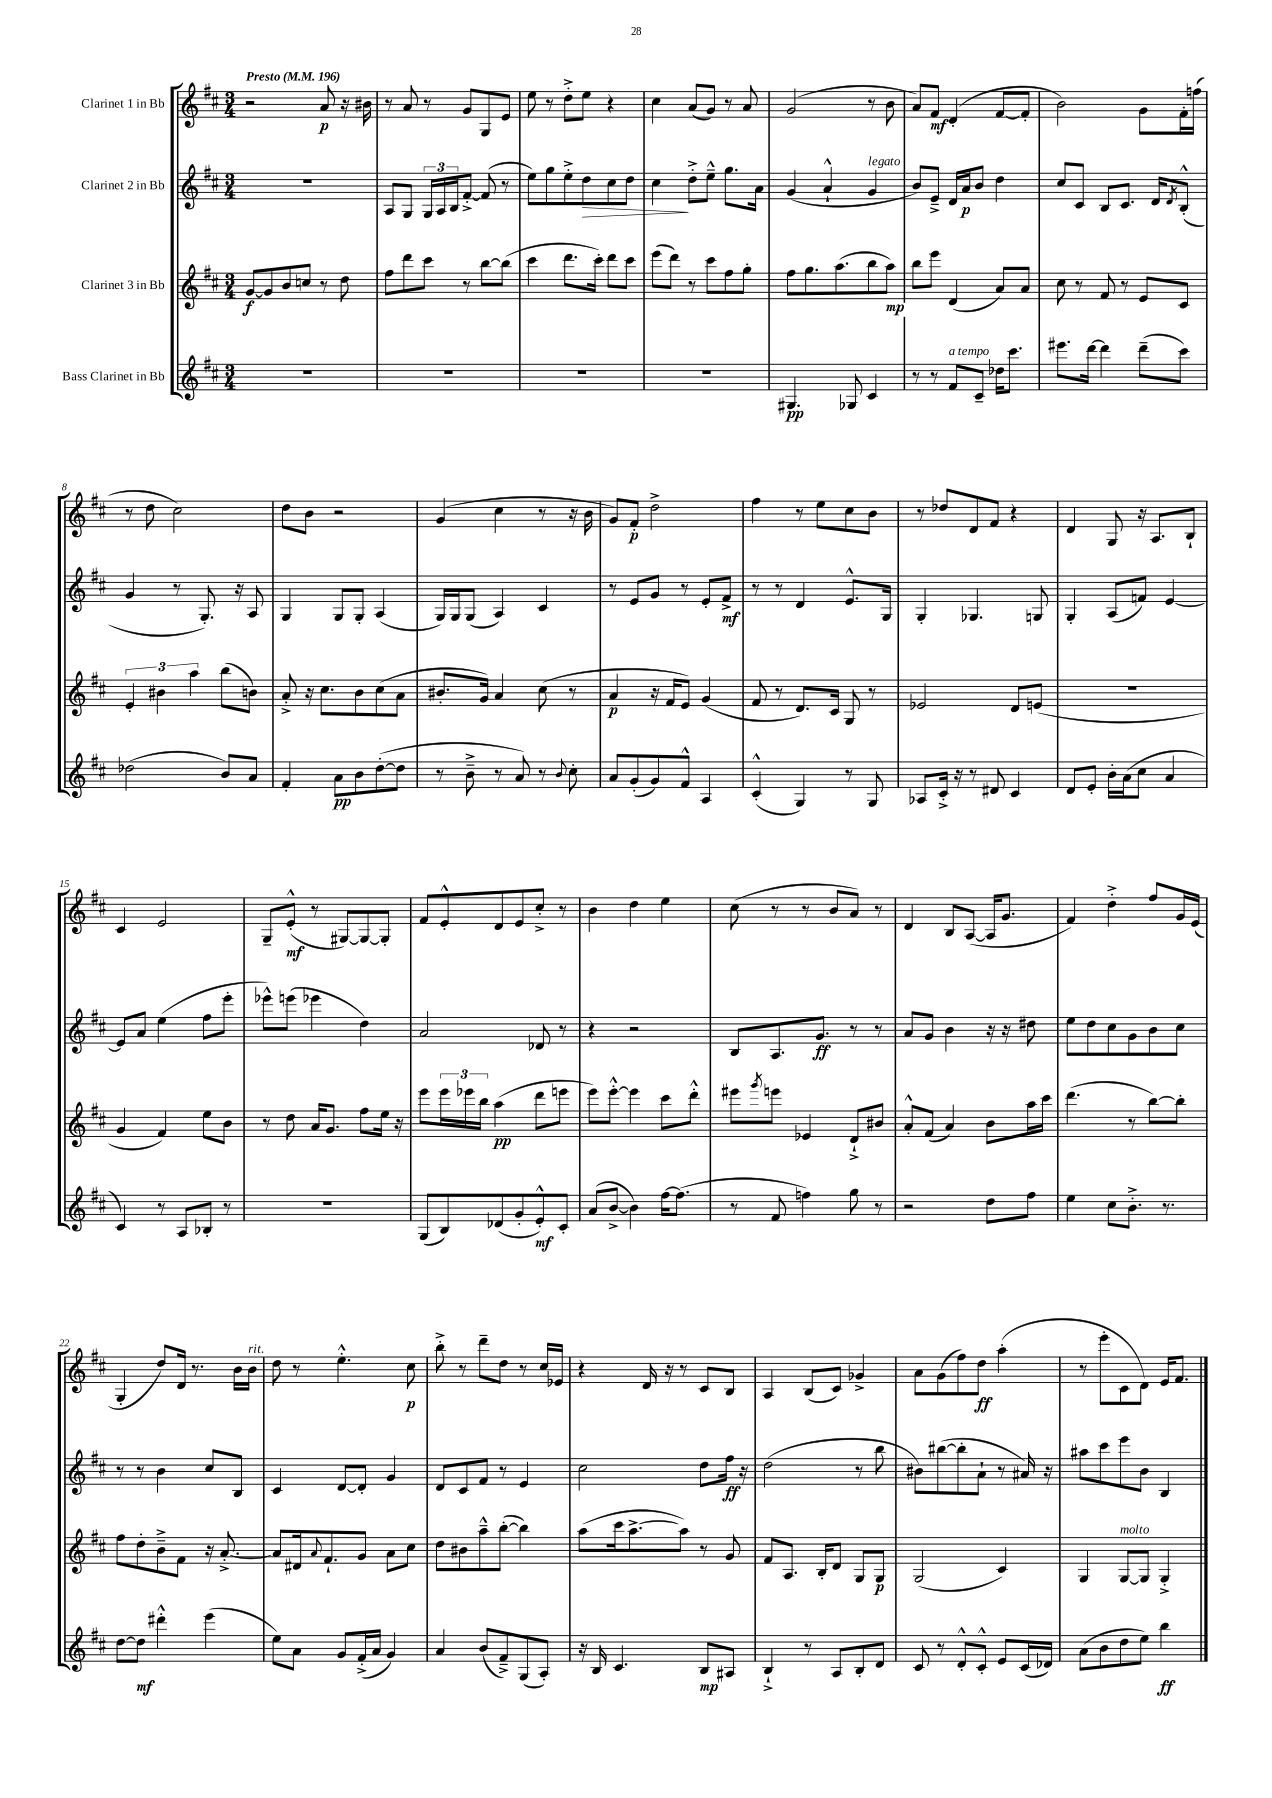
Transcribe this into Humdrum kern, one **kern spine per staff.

**kern	**kern	**kern	**kern
*staff4	*staff3	*staff2	*staff1
*clefG2	*clefG2	*clefG2	*clefG2
*k[f#c#]	*k[f#c#]	*k[f#c#]	*k[f#c#]
*M3/4	*M3/4	*M3/4	*M3/4
*MM196	*MM196	*MM196	*MM196
2.r	[8g/L	2.r	2r
.	8g/]	.	.
.	8b/	.	.
.	8cc/J	.	.
.	8r	.	8a/
.	8dd\	.	16r
.	.	.	16b#\
=	=	=	=
2.r	8ff#\L	8A/L	8r
.	8ddd\	8G/J	8a/
.	8ccc#\J	24G/LL	8r
.	.	24A/	.
.	.	24B/J	.
.	8r	[8f#'^/J	8g/L
.	[8bb\L	(8f#/]	8G/
.	(8bb\]J	8r	8e/J
=	=	=	=
2.r	4ccc#\	8ee\L)	8ee\
.	.	8gg\	8r
.	8.ddd\L	8ee'^\	8dd'^\L
.	.	8dd\	8ee\J
.	16ccc#'\Jk)	.	.
.	8ddd\L	8cc#\	4r
.	8ccc#\J	8dd\J	.
=	=	=	=
2.r	(8eee\L	4cc#\	4cc#\
.	8ddd\J)	.	.
.	8r	8dd'^\L	(8a/L
.	8ccc#\L	8ee~^^\J	8g/J)
.	8ff#\	8.gg\L	8r
.	8gg'\J	.	8a/
.	.	16a\Jk	.
=	=	=	=
4.G#/	8ff#\L	(4g/	(2g/
.	8.gg\	.	.
.	.	4a`^^/	.
.	(8.aa\	.	.
8G-/	.	.	.
4c#/	8bb\	4g/	8r
.	8aa\J)	.	8b\
=	=	=	=
8r	8bb\L	8b/L)	8a/L)
8r	8eee\J	8e~^/J	8f#/J
8f#/L	(4d/	16d/LL	(4d'/
.	.	16a/J	.
8c#~/J	.	8b/J	.
16dd-\LK	8a/L)	4dd\	[8f#/L
8.ccc#\J	.	.	.
.	8a/J	.	8f#'/]J
=	=	=	=
8.eee#\L	8cc#\	8cc#/L	2b\)
.	8r	8c#/J	.
[16ddd\Jk	.	.	.
4ddd\]	8f#/	8B/L	.
.	8r	8.c#/J	.
(8ddd~\L	8e/L	.	8g\L
.	.	16d/LK	.
.	.	8qd/	.
8ccc#\J)	8c#/J	(8B'^^/J	16f#'\L
.	.	.	(16ff\JJ
=	=	=	=
(2dd-\	6e'/	4g/	8r
.	.	.	8dd\
.	6b#\	.	.
.	.	8r	2cc#\)
.	6aa\	.	.
.	.	8.G'/)	.
8b/L)	(8bb\L	.	.
.	.	16r	.
8a/J	8b\J)	8A/	.
=	=	=	=
4f#'/	8a'^/	4G/	8dd\L
.	16r	.	8b\J
.	8.cc#\L	.	.
8a\L	.	8G/L	2r
8b\	8b\	8G'/J	.
([8dd'\	(8cc#\	(4A/	.
8dd\]J	8a\J	.	.
=	=	=	=
8r	8.b#'/L	16G/LL)	(4g/
.	.	16G/J	.
8b~^\	.	(8G/J	.
.	16g/Jk)	.	.
8r	4a/	4A/)	4cc#\
8a/)	.	.	.
8r	(8cc#\	4c#/	8r
8qqb/	.	.	.
8cc#'\	8r	.	16r
.	.	.	16b\
=	=	=	=
8a/L	4a/	8r	8g/L)
(8g'/	.	8e/L	8f#'/J
8g/)	16r	8g/J	2dd^\
.	16f#/LK	.	.
8f#^^/J	8e/J)	8r	.
4A/	(4g/	8e'/L	.
.	.	8f#^/J	.
=	=	=	=
(4c#'^^/	8f#/	8r	4ff#\
.	8r	8r	.
4G/)	8.d/L)	4d/	8r
.	.	.	8ee\L
.	16c#/Jk	.	.
8r	8G/	8.e^^/L	8cc#\
8G/	8r	.	8b\J
.	.	16G/Jk	.
=	=	=	=
8A-/L	2e-/	4G'/	8r
16c#'^/Jk	.	.	8dd-/L
16r	.	.	.
8r	.	4.G-/	8d/
8d#/	.	.	8f#/J
4c#/	8d/L	.	4r
.	(8e/J	8G/	.
=	=	=	=
8d/L	2.r	4G'/	4d/
8e'/J	.	.	.
16b'\LL	.	(8A/L	8G/
(16a\J	.	.	.
8cc#\J	.	8f/J)	16r
.	.	.	8.A/L
4a/	.	[4e/	.
.	.	.	8B`/J
=	=	=	=
4c#/)	4g/	8e/]L	4c#/
.	.	8a/J	.
8r	4f#/)	(4ee\	2e/
8A/L	.	.	.
8B-'/J	8ee\L	8ff#\L	.
8r	8b\J	8eee'\J	.
=	=	=	=
2.r	8r	8eee-^^\L)	8G~/L
.	8dd\	(8eee\J	(8e'^^/J
.	16a/LK	4eee-\	8r
.	8.g/J	.	.
.	.	.	[8G#/L)
.	8ff#\L	4dd\)	8G#/_
.	16ee\Jk	.	8G#'/]J
.	16r	.	.
=	=	=	=
(8G/L	8eee\L	2a/	8f#/L
8B/)	24eee\L	.	8e'^^/
.	24eee-\	.	.
.	24bb\JJ	.	.
(8d-/	(4aa\	.	8d/
8g'/	.	.	8e/
8e'^^/)	8ddd\L	8d-/	8cc#'^/J
8c#'/J	8eee\J	8r	8r
=	=	=	=
(8a/L	8eee\L)	4r	4b\
[8b^/J	[8eee'^^\J	.	.
4b\])	4eee\]	2r	4dd\
[16ff#\LK	8ccc#\L	.	4ee\
(8.ff#\]J	.	.	.
.	8ddd'^^\J	.	.
=	=	=	=
8r	8eee#\L	8B/L	(8cc#\
.	8qggg/	.	.
8f#/	8eee\J	8.A/	8r
4ff\)	4e-/	.	8r
.	.	8.g/J	.
.	.	.	8b/L
8gg\	8d`^/L	8r	8a/J)
8r	8b#/J	8r	8r
=	=	=	=
2r	8a'^^/L	8a/L	4d/
.	(8f#/J	8g/J	.
.	4a/)	4b\	8B/L
.	.	.	([8A/J
8dd\L	8b\L	16r	16A/]LK
.	.	16r	8.g/J
8ff#\J	16aa\L	8dd#\	.
.	16ccc#\JJ	.	.
=	=	=	=
4ee\	(4.ddd\	8ee\L	4f#/)
.	.	8dd\	.
8cc#\L	.	8cc#\	4dd'^\
8.b'^\J	8r	8g\	.
.	[8bb\L)	8b\	8ff#/L
8.r	.	.	.
.	8bb'\]J	8cc#\J	16g/L
.	.	.	(16e/JJ
=	=	=	=
[8dd\L	8ff#\L	8r	4G'/
8dd\]J	8dd'\	8r	.
4ddd#'^^\	8b~^\	4b\	8dd/L)
.	8f#\J	.	16d/Jk
.	.	.	8.r
(4eee\	16r	8cc#/L	.
.	[8.a'^/	.	.
.	.	8B/J	16b\LL
.	.	.	16b\JJ
=	=	=	=
8ee\L)	8a/]L	4c#/	8dd\
8a\J	16d#/k	.	8r
.	8qqa/	.	.
.	8.f#`/	.	.
8g/L	.	[8d/L	4.ee'^^\
(16f#'^/L	8g/J	8d'/]J	.
16a/JJ	.	.	.
4g/)	8a\L	4g/	.
.	8cc#\J	.	8cc#\
=	=	=	=
4a/	8dd\L	8d/L	8bb'^\
.	8b#\	8c#/	8r
(8b/L	8aa~^^\	8f#/J	8ddd~\L
8f#~^/)	([8bb'\J	8r	8dd\J
(8G/	4bb\])	4e/	8r
8A'/J)	.	.	16cc#/LL
.	.	.	16e-/JJ
=	=	=	=
16r	(8aa\L	2cc#\	4r
16B/	.	.	.
4.c#/	16ccc#\k	.	.
.	[8.aa^\	.	.
.	.	.	16d/
.	.	.	16r
.	8aa\]J)	.	8r
8B/L	8r	8dd\L	8c#/L
8A#/J	8g/	16ff#\Jk	8B/J
.	.	16r	.
=	=	=	=
4B`^/	8f#/L	(2dd\	4A/
.	8.A/J	.	.
8r	.	.	(8B/L
.	16B'/LK	.	.
8A/L	8d/J	.	8c#/J)
8B'/	8G/L	8r	4g-^/
8d/J	8G/J	8bb\	.
=	=	=	=
8c#/	(2G/	8b#\L)	8a\L
8r	.	([8bb#\	(8g\
8d'^^/L	.	8bb#'\]	8ff#\)
8c#'^^/J	.	8a`\J	8dd\J
8e/L	4c#/)	8r	(4aa'\
(16c#/L	.	16a#/)	.
16d-/JJ)	.	16r	.
=	=	=	=
(8a\L	4G/	8aa#\L	8r
8b\	.	8ccc#\	8eee'\L
8dd\	[8G/L	8eee\	8c#\
8ee\J)	8G/]J	8b\J	8d\J)
4bb\	4G'^/	4B/	16e/LK
.	.	.	8.f#/J
==	==	==	==
*-	*-	*-	*-
